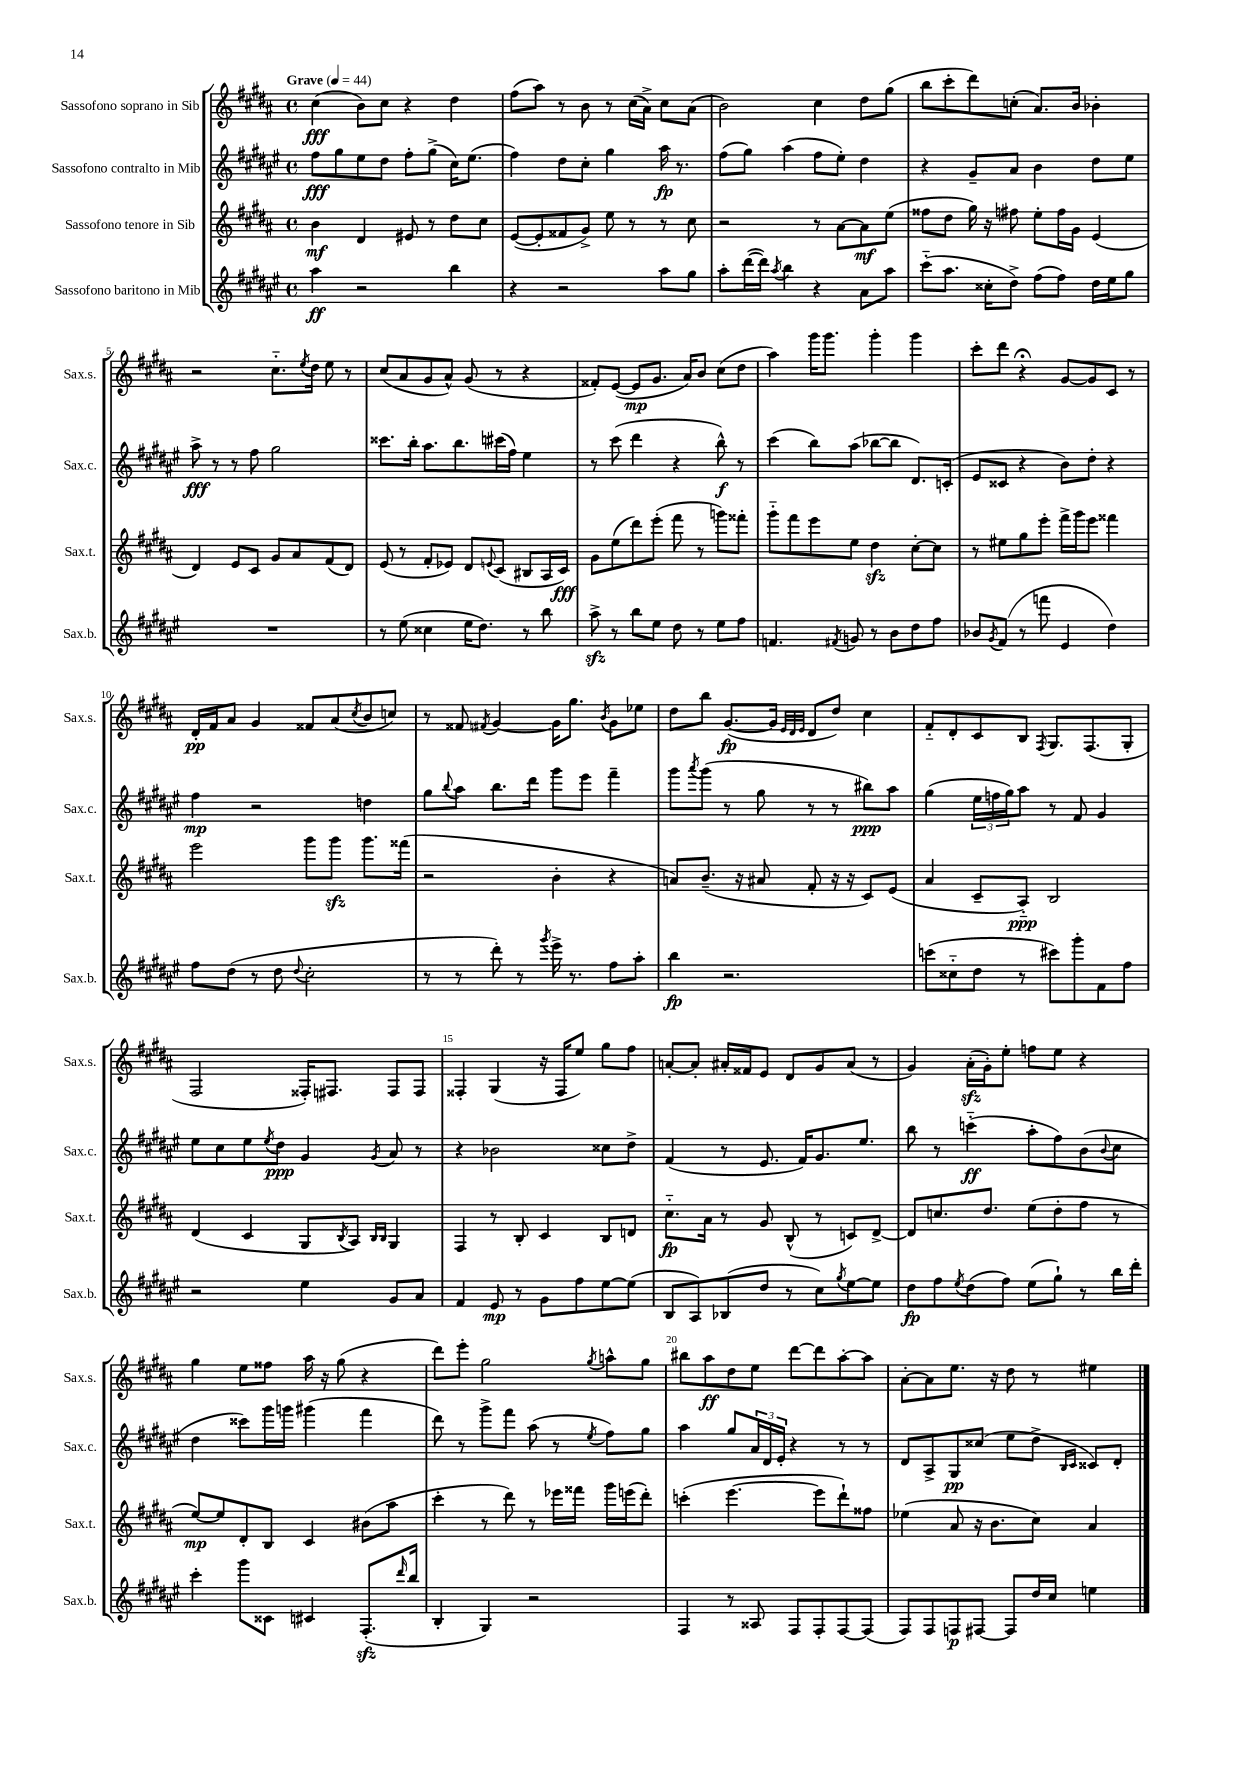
<<
\new StaffGroup <<
\new Staff = "s0" \with { instrumentName = "Sassofono soprano in Sib" shortInstrumentName = "Sax.s." } {
    \clef treble \key b \major \defaultTimeSignature \time 4/4 \tempo "Grave" 4 = 44
    cis''4\fff( b'8) cis''8 r4 dis''4 |
    fis''8( ais''8) r8 b'8 r8 cis''16( ais'16->) cis''8 ais'8( |
    b'2) cis''4 dis''8 gis''8( |
    b''8 cis'''8-. dis'''8) c''8-.( ais'8.) b'16 bes'4-. |
    r2 cis''8.-_ \acciaccatura { e''8 } dis''16 e''8 r8 |
    cis''8( ais'8 gis'8 ais'8-^) gis'8( r8 r4 |
    fisis'8-.) e'8~( e'8\mp gis'8. ais'16) b'8 cis''8( dis''8 |
    ais''4) gis'''16 gis'''8. gis'''4-. gis'''4 |
    cis'''8-. dis'''8 r4\fermata gis'8~ gis'8 cis'8 r8 |
    dis'16-.\pp fis'16 ais'8 gis'4 fisis'8 ais'8( \acciaccatura { cis''8 } b'8 c''8) |
    r8 fisis'8 \acciaccatura { fis'8 } gis'4~ gis'16 gis''8. \acciaccatura { b'8 } gis'8 ees''8 |
    dis''8 b''8 gis'8.~\fp( gis'16 \grace { e'32 dis'32 e'32 } dis'8 dis''8) cis''4 |
    fis'8-_ dis'8-. cis'8 b8 \acciaccatura { fis8 } gis8. fis8.( gis8-. |
    fis2 fisis16-.) fis8. fis8 fis8 |
    fisis4-. gis4( r16 fisis16 e''8) gis''8 fis''8 |
    a'8~-. a'8-. ais'16-. fisis'16 e'8 dis'8 gis'8 ais'8( r8 |
    gis'4) ais'16-.\sfz( gis'16-.) e''8-. f''8 e''8 r4 |
    gis''4 e''8 fisis''8 ais''16 r16 gis''8( r4 |
    dis'''8) e'''8-. gis''2 \acciaccatura { gis''8 } a''8-^ gis''8 |
    bis''8 ais''8\ff dis''8 e''8 dis'''8~ dis'''8 ais''8~-. ais''8 |
    ais'8~-. ais'8 e''8. r16 dis''8 r8 eis''4 \bar "|." |
}
\new Staff = "s1" \with { instrumentName = "Sassofono contralto in Mib" shortInstrumentName = "Sax.c." } {
    \clef treble \key fis \major \defaultTimeSignature \time 4/4
    fis''8\fff gis''8 eis''8 dis''8 fis''8-. gis''8->( cis''16) eis''8.( |
    fis''4) dis''8 cis''8-. gis''4 ais''16\fp r8. |
    fis''8( gis''8) ais''4( fis''8 eis''8-.) dis''4 |
    r4 gis'8-- ais'8 b'4 dis''8 eis''8 |
    ais''8->\fff r8 r8 fis''8 gis''2 |
    cisis'''8. b''16-. ais''8. b''8. cis'''16( fis''16) eis''4 |
    r8 cis'''8( dis'''4 r4 b''8-^\f) r8 |
    cis'''4( b''8) ais''8( bes''8~ bes''8 dis'8.) c'16-.( |
    eis'8 cisis'8 r4 b'8) dis''8-. r4 |
    fis''4\mp r2 d''4 |
    gis''8 \appoggiatura { b''8 } ais''8 b''8. dis'''16 gis'''8 eis'''8 fis'''4-- |
    gis'''8 \acciaccatura { ais'''8 } gis'''8( r8 gis''8 r8 r8 bis''8\ppp) ais''8 |
    gis''4( \tuplet 3/2 { eis''16 f''16 gis''16) } ais''8 r8 fis'8 gis'4 |
    eis''8 cis''8 eis''8 \acciaccatura { eis''8 } dis''8\ppp gis'4 \acciaccatura { gis'8 } ais'8 r8 |
    r4 bes'2 cisis''8 dis''8-> |
    fis'4( r8 eis'8. fis'16) gis'8. eis''8. |
    b''8 r8 c'''4-_\ff( ais''8-. fis''8) b'8( \appoggiatura { b'8 } cis''8 |
    dis''4 cisis'''8) gis'''16 g'''16 gis'''4( fis'''4 |
    dis'''8) r8 gis'''8-> fis'''8 ais''8( r8 \acciaccatura { eis''8 } fis''8) gis''8 |
    ais''4 gis''8 \tuplet 3/2 { ais'16 dis'16 eis'16-. } r4 r8 r8 |
    dis'8 ais8-> gis8\pp cisis''8( eis''8 dis''8-> \grace { b16 cis'16 } cisis'8) dis'8-. \bar "|." |
}
\new Staff = "s2" \with { instrumentName = "Sassofono tenore in Sib" shortInstrumentName = "Sax.t." } {
    \clef treble \key b \major \defaultTimeSignature \time 4/4
    b'4\mf dis'4 eis'8 r8 dis''8 cis''8 |
    e'8~( e'8-. fisis'8 gis'8->) e''8 r8 r8 cis''8 |
    r2 r8 ais'8~ ais'8\mf e''8( |
    fisis''8 dis''8 gis''16) r16 fis''8 e''8-. fis''16 gis'16 e'4( |
    dis'4) e'8 cis'8 gis'8 ais'8 fis'8( dis'8) |
    e'8( r8 fis'8-. ees'8) dis'8 \appoggiatura { e'8 } cis'8( bis8 ais16 cis'16\fff) |
    gis'8 e''8( dis'''8) e'''8-.( fis'''8 r8 g'''8) fisis'''8-. |
    gis'''8-_ fis'''8 e'''8 e''8 dis''4\sfz cis''8~-. cis''8 |
    r8 eis''8 gis''8 e'''8-. fis'''16-> gis'''16 e'''8 fisis'''4 |
    e'''2 gis'''8 gis'''8\sfz gis'''8. fisis'''16( |
    r2 b'4-. r4 |
    a'8) b'8.--( r16 ais'8 fis'8-. r16 r16 cis'8) e'8( |
    ais'4 cis'8-- ais8-_\ppp) b2 |
    dis'4( cis'4 gis8 \acciaccatura { b8 } ais8) \grace { b16 b16 } gis4 |
    fis4 r8 b8-. cis'4 b8 d'8 |
    cis''8.-_\fp ais'16 r8 gis'8 b8-^( r8 c'8) dis'8~-> |
    dis'8 c''8. dis''8. e''8( dis''8-. fis''8 r8 |
    e''8~\mp) e''8 dis'8-. b8 cis'4 bis'8( ais''8 |
    cis'''4-. r8 dis'''8) r8 ees'''16 fisis'''16 gis'''16 e'''16( dis'''8-.) |
    c'''4-.( e'''4.~ e'''8 dis'''8-!) fisis''8 |
    ees''4( ais'8 r16 b'8. cis''8) ais'4 \bar "|." |
}
\new Staff = "s3" \with { instrumentName = "Sassofono baritono in Mib" shortInstrumentName = "Sax.b." } {
    \clef treble \key fis \major \defaultTimeSignature \time 4/4
    ais''4\ff r2 b''4 |
    r4 r2 ais''8 gis''8 |
    ais''8-. dis'''16~( dis'''16) \acciaccatura { ais''8 } b''4 r4 ais'8 ais''8 |
    cis'''8-_( ais''8. cisis''16-. dis''8->) fis''8( fis''8) dis''16 eis''16 gis''8 |
    R1 |
    r8 eis''8( cisis''4 eis''16 dis''8.) r8 b''8 |
    ais''8->\sfz r8 b''8 eis''8 dis''8 r8 eis''8 fis''8 |
    f'4. \acciaccatura { fis'8 } g'8 r8 b'8 dis''8 fis''8 |
    bes'8 \acciaccatura { gis'8 } fis'8( r8 f'''8 eis'4 dis''4) |
    fis''8 dis''8( r8 dis''8 \appoggiatura { dis''8 } cis''2-. |
    r8 r8 dis'''8-.) r8 \acciaccatura { gis'''8 } eis'''16-> r8. fis''8 ais''8-. |
    b''4\fp r2. |
    c'''8( cisis''8-_ dis''8 r8 cis'''8) gis'''8-. fis'8 fis''8 |
    r2 eis''4 gis'8 ais'8 |
    fis'4 eis'8\mp r8 gis'8 fis''8 eis''8~ eis''8( |
    b8 ais8) bes8( dis''8 r8 cis''8) \acciaccatura { gis''8 } eis''8~ eis''8 |
    dis''8\fp fis''8 \acciaccatura { eis''8 } dis''8( fis''8) eis''8( gis''8-!) r8 b''16 dis'''16-. |
    cis'''4-. gis'''8 cisis'8 cis'4 fis8.-.\sfz( \grace { dis'''16 } b''16 |
    b4-. gis4) r2 |
    fis4 r8 aisis8 fis8 fis8-. fis8~ fis8( |
    fis8) fis8 f8\p fis8~ fis8 dis''16 cis''16 e''4 \bar "|." |
}
>>
>>
\layout { \context { \Score \override BarNumber.break-visibility = ##(#f #t #t) barNumberVisibility = #(every-nth-bar-number-visible 5) } }
